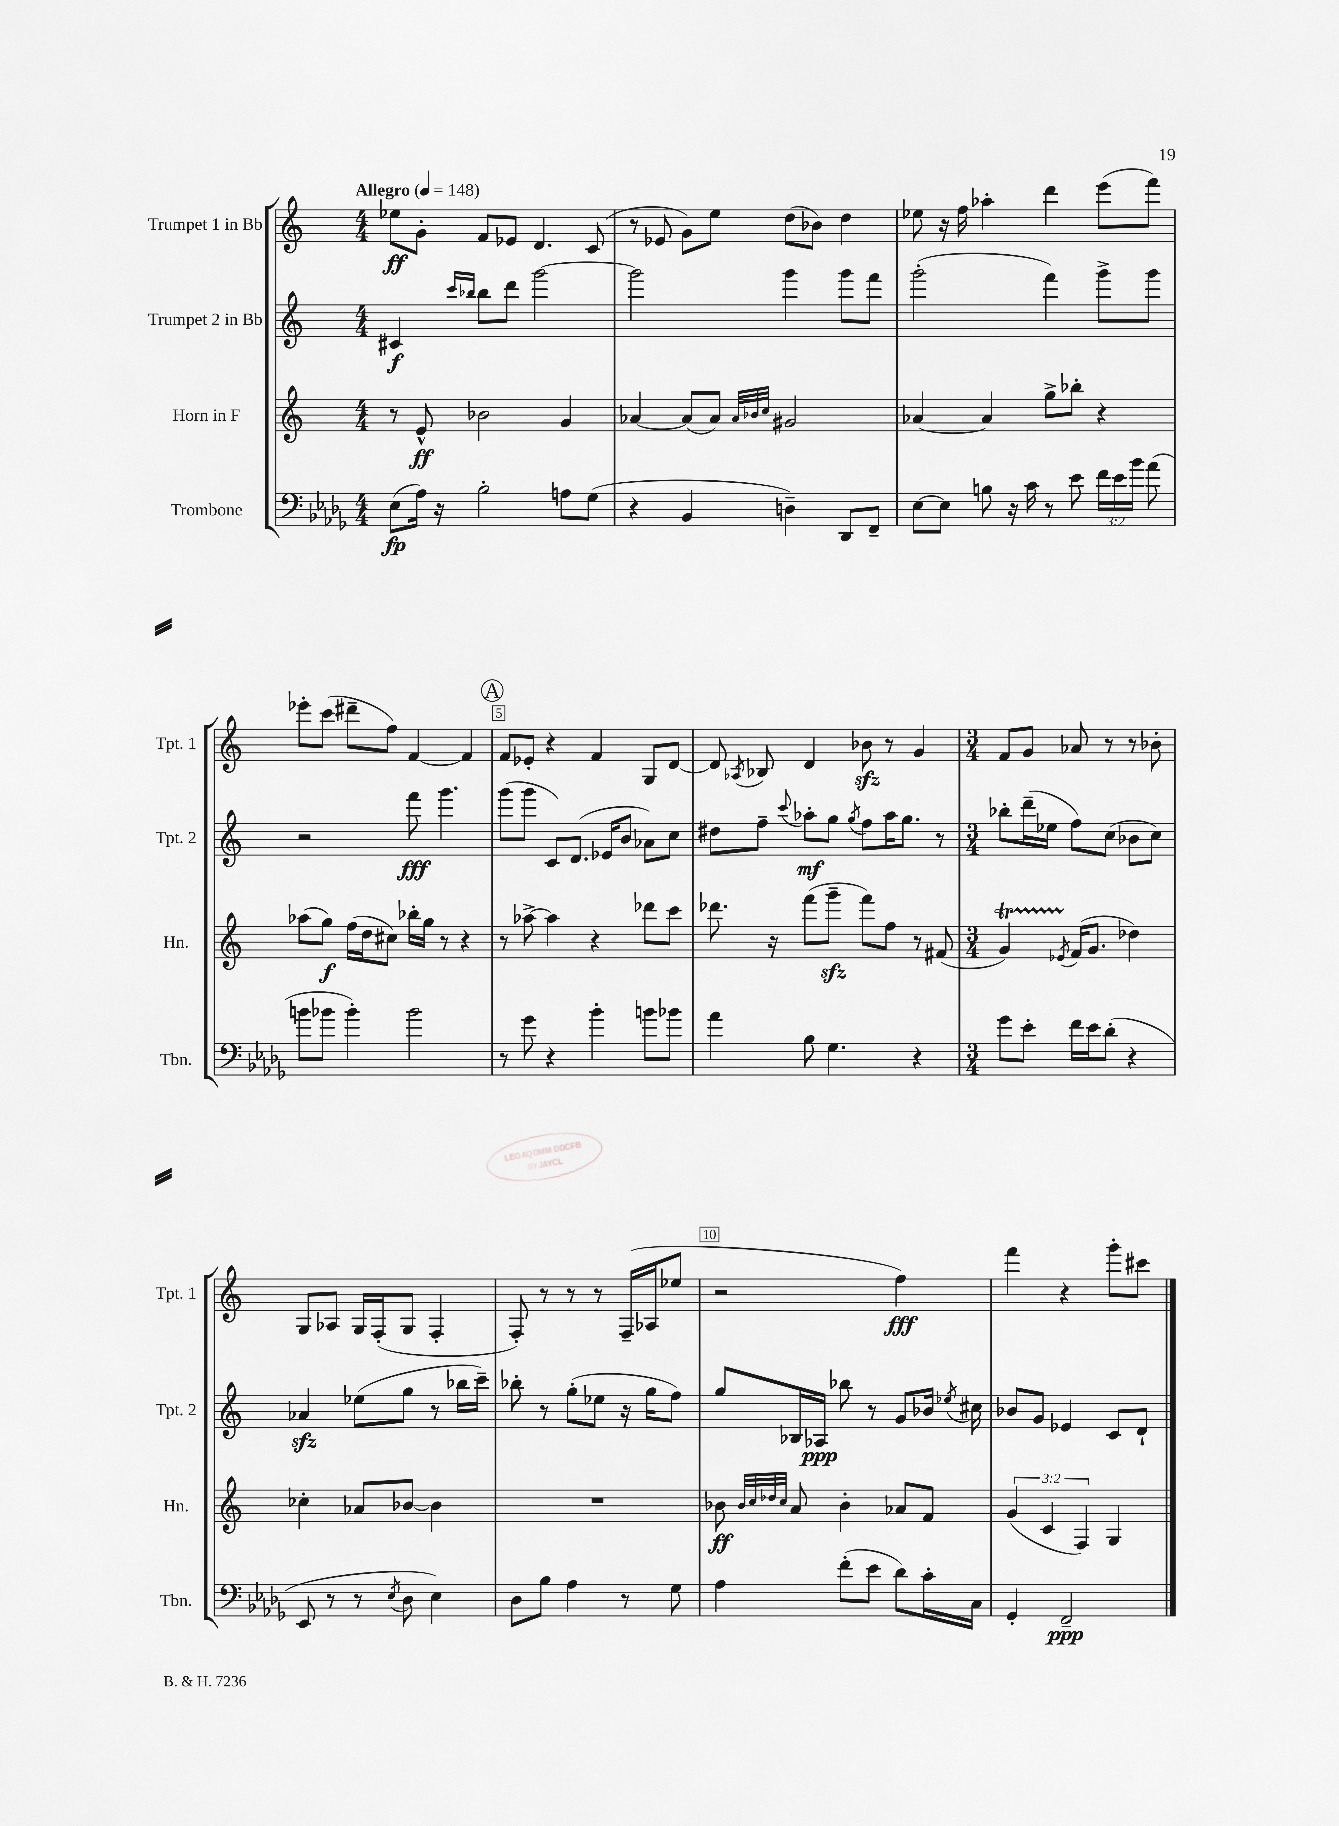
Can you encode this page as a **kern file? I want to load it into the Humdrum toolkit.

**kern	**dynam	**kern	**dynam	**kern	**dynam	**kern	**dynam
*part4	*part4	*part3	*part3	*part2	*part2	*part1	*part1
*staff4	*staff4	*staff3	*staff3	*staff2	*staff2	*staff1	*staff1
*I"Trombone	*	*I"Horn in F	*	*I"Trumpet 2 in Bb	*	*I"Trumpet 1 in Bb	*
*I'Tbn.	*	*I'Hn.	*	*I'Tpt. 2	*	*I'Tpt. 1	*
*clefF4	*	*clefG2	*	*clefG2	*	*clefG2	*
*k[b-e-a-d-g-]	*	*k[]	*	*k[]	*	*k[]	*
*M4/4	*	*M4/4	*	*M4/4	*	*M4/4	*
*MM148	*	*MM148	*	*MM148	*	*MM148	*
=1	=1	=1	=1	=1	=1	=1	=1
!	!	!	!	!	!	!LO:TX:a:B:t=Allegro	!
(8E-\L	fp	8r	.	4c#X/	f	8ee-X\L	ff
16A-\Jk)	.	8e^^/	ff	.	.	8g'\J	.
16r	.	.	.	.	.	.	.
.	.	.	.	16qqccc/LL	.	.	.
.	.	.	.	16qqbb-X/JJ	.	.	.
2B-'\	.	2b-X\	.	8bb-\L	.	8f/L	.
.	.	.	.	8ddd\J	.	8e-X/J	.
.	.	.	.	[2ggg\	.	4.d/	.
8An\L	.	4g/	.	.	.	.	.
(8G-\J	.	.	.	.	.	(8c/	.
=2	=2	=2	=2	=2	=2	=2	=2
4r	.	[4a-X/	.	2ggg\]	.	8r	.
.	.	.	.	.	.	8e-X/	.
4BB-/	.	(8a-/L]	.	.	.	8g\L)	.
.	.	8a-/J)	.	.	.	8ee\J	.
.	.	32qqa-/LLL	.	.	.	.	.
.	.	32qqb-X/	.	.	.	.	.
.	.	32qqcc/JJJ	.	.	.	.	.
4Dn~\)	.	2g#X/	.	4ggg\	.	(8dd\L	.
.	.	.	.	.	.	8b-X\J)	.
8DD-/L	.	.	.	8ggg\L	.	4dd\	.
8FF~/J	.	.	.	8fff\J	.	.	.
=3	=3	=3	=3	=3	=3	=3	=3
[8E-\L	.	[4a-X/	.	(2ggg'\	.	8ee-X\	.
8E-\J]	.	.	.	.	.	16r	.
.	.	.	.	.	.	16ff\	.
8Bn\	.	4a-/]	.	.	.	4aa-X'\	.
16r	.	.	.	.	.	.	.
16c\	.	.	.	.	.	.	.
8r	.	8gg^\L	.	4fff\)	.	4ddd\	.
8e-\	.	8bb-X'\J	.	.	.	.	.
24f\LL	.	4r	.	8ggg^\L	.	(8eee\L	.
24e-\	.	.	.	.	.	.	.
24b-\JJ	.	.	.	.	.	.	.
(8a-\	.	.	.	8ggg\J	.	8fff\J)	.
!!LO:LB:g=z
=4	=4	=4	=4	=4	=4	=4	=4
8bn\L	.	(8aa-X\L	.	2r	.	8eee-X'\L	.
8b-X\J	.	8gg\J)	f	.	.	(8ccc\J	.
4b-'\)	.	(16ff\LL	.	.	.	8ddd#X~\L	.
.	.	16dd\J	.	.	.	.	.
.	.	8cc#X\J)	.	.	.	8ff\J)	.
2b-\	.	16bb-X'\LL	.	8fff\	fff	[4f/	.
.	.	16gg\JJ	.	.	.	.	.
.	.	8r	.	4.ggg\	.	.	.
.	.	4r	.	.	.	4f/]	.
!!LO:REH:place=s1:t=A
=5	=5	=5	=5	=5	=5	=5	=5
8r	.	8r	.	(8ggg\L	.	8f/L	.
8g-\	.	[8aa-X^\	.	8ggg\J	.	8e-X'/J	.
4r	.	4aa-\]	.	8c/L)	.	4r	.
.	.	.	.	(8.d/J	.	.	.
4b-'\	.	4r	.	.	.	4f/	.
.	.	.	.	16e-X/KL	.	.	.
.	.	.	.	8b/J	.	.	.
8bn\L	.	8ddd-X\L	.	8a-X\L)	.	8G/L	.
8b-X\J	.	8ccc\J	.	8cc\J	.	[8d/J	.
=6	=6	=6	=6	=6	=6	=6	=6
4a-\	.	8.ddd-X\	.	8dd#X\L	.	8d/]	.
.	.	.	.	.	.	8qA-X/	.
.	.	.	.	8ff~\J	.	8B-X/	.
.	.	16r	.	.	.	.	.
.	.	.	.	8qqccc/	.	.	.
8B-\	.	(8fff\L	.	8aa-X'\L	mf	4d/	.
4.G-\	.	8gggzz~\J	.	8gg\J	.	.	.
.	.	.	.	8qgg/	.	.	.
.	.	8fff\L)	.	8ff\L	.	8b-Xzz\	.
.	.	8ff\J	.	16aa-\K	.	8r	.
.	.	.	.	8.gg\J	.	.	.
4r	.	8r	.	.	.	4g/	.
.	.	(8f#X/	.	8r	.	.	.
=7	=7	=7	=7	=7	=7	=7	=7
*M3/4	*	*M3/4	*	*M3/4	*	*M3/4	*
8g-\L	.	4gT/)	.	8bb-X'\L	.	8f/L	.
8e-'\J	.	.	.	(16ddd~\L	.	8g/J	.
.	.	.	.	16ee-X\JJ	.	.	.
.	.	8qe-X/	.	.	.	.	.
16f\LL	.	(16f/KL	.	8ff\L)	.	8a-X/	.
16e-\J	.	8.g/J	.	.	.	.	.
(8d-'\J	.	.	.	(8cc\J	.	8r	.
4r	.	4dd-X\)	.	8b-X\L	.	8r	.
.	.	.	.	8cc\J)	.	8b-X'\	.
!!LO:LB:g=z
=8	=8	=8	=8	=8	=8	=8	=8
8EE-/	.	4cc-X'\	.	4a-Xzz/	.	8G/L	.
8r	.	.	.	.	.	8A-X/J	.
8r	.	8a-X/L	.	(8ee-X\L	.	16G/LL	.
.	.	.	.	.	.	(16F'/J	.
8qE-/	.	.	.	.	.	.	.
8D-\	.	[8b-X/J	.	8gg\J	.	8G/J	.
4E-\)	.	4b-\]	.	8r	.	4F'/	.
.	.	.	.	16bb-X\LL	.	.	.
.	.	.	.	16ccc~\JJ)	.	.	.
=9	=9	=9	=9	=9	=9	=9	=9
8D-\L	.	2.r	.	8bb-X'\	.	8F'/)	.
8B-\J	.	.	.	8r	.	8r	.
4A-\	.	.	.	(8gg'\L	.	8r	.
.	.	.	.	8ee-X\J	.	8r	.
8r	.	.	.	16r	.	(16F~/LL	.
.	.	.	.	16gg\KL	.	16A-X/J	.
8G-\	.	.	.	8ff\J)	.	8ee-X/J	.
=10	=10	=10	=10	=10	=10	=10	=10
4A-\	.	8b-X\	ff	8gg/L	.	2r	.
.	.	32qqb-/LLL	.	.	.	.	.
.	.	32qqcc/	.	.	.	.	.
.	.	32qqdd-X/	.	.	.	.	.
.	.	32qqcc/JJJ	.	.	.	.	.
.	.	8a/	.	16B-X/L	.	.	.
.	.	.	.	16A-X/JJ	ppp	.	.
(8f'\L	.	4b-'\	.	8bb-X\	.	.	.
8e-\J	.	.	.	8r	.	.	.
8d-\L)	.	8a-X/L	.	8g/L	.	4ff\)	fff
16c'\L	.	8f/J	.	16b-X/Jk	.	.	.
.	.	.	.	8qee-X/	.	.	.
16C\JJ	.	.	.	16cc#X\	.	.	.
=11	=11	=11	=11	=11	=11	=11	=11
4GG-'/	.	(6g/	.	8b-X/L	.	4fff\	.
.	.	.	.	8g/J	.	.	.
.	.	6c/	.	.	.	.	.
2FF~/	ppp	.	.	4e-X/	.	4r	.
.	.	6F/)	.	.	.	.	.
.	.	4G/	.	8c/L	.	8ggg'\L	.
.	.	.	.	8d`/J	.	8ccc#X\J	.
==	==	==	==	==	==	==	==
*-	*-	*-	*-	*-	*-	*-	*-
